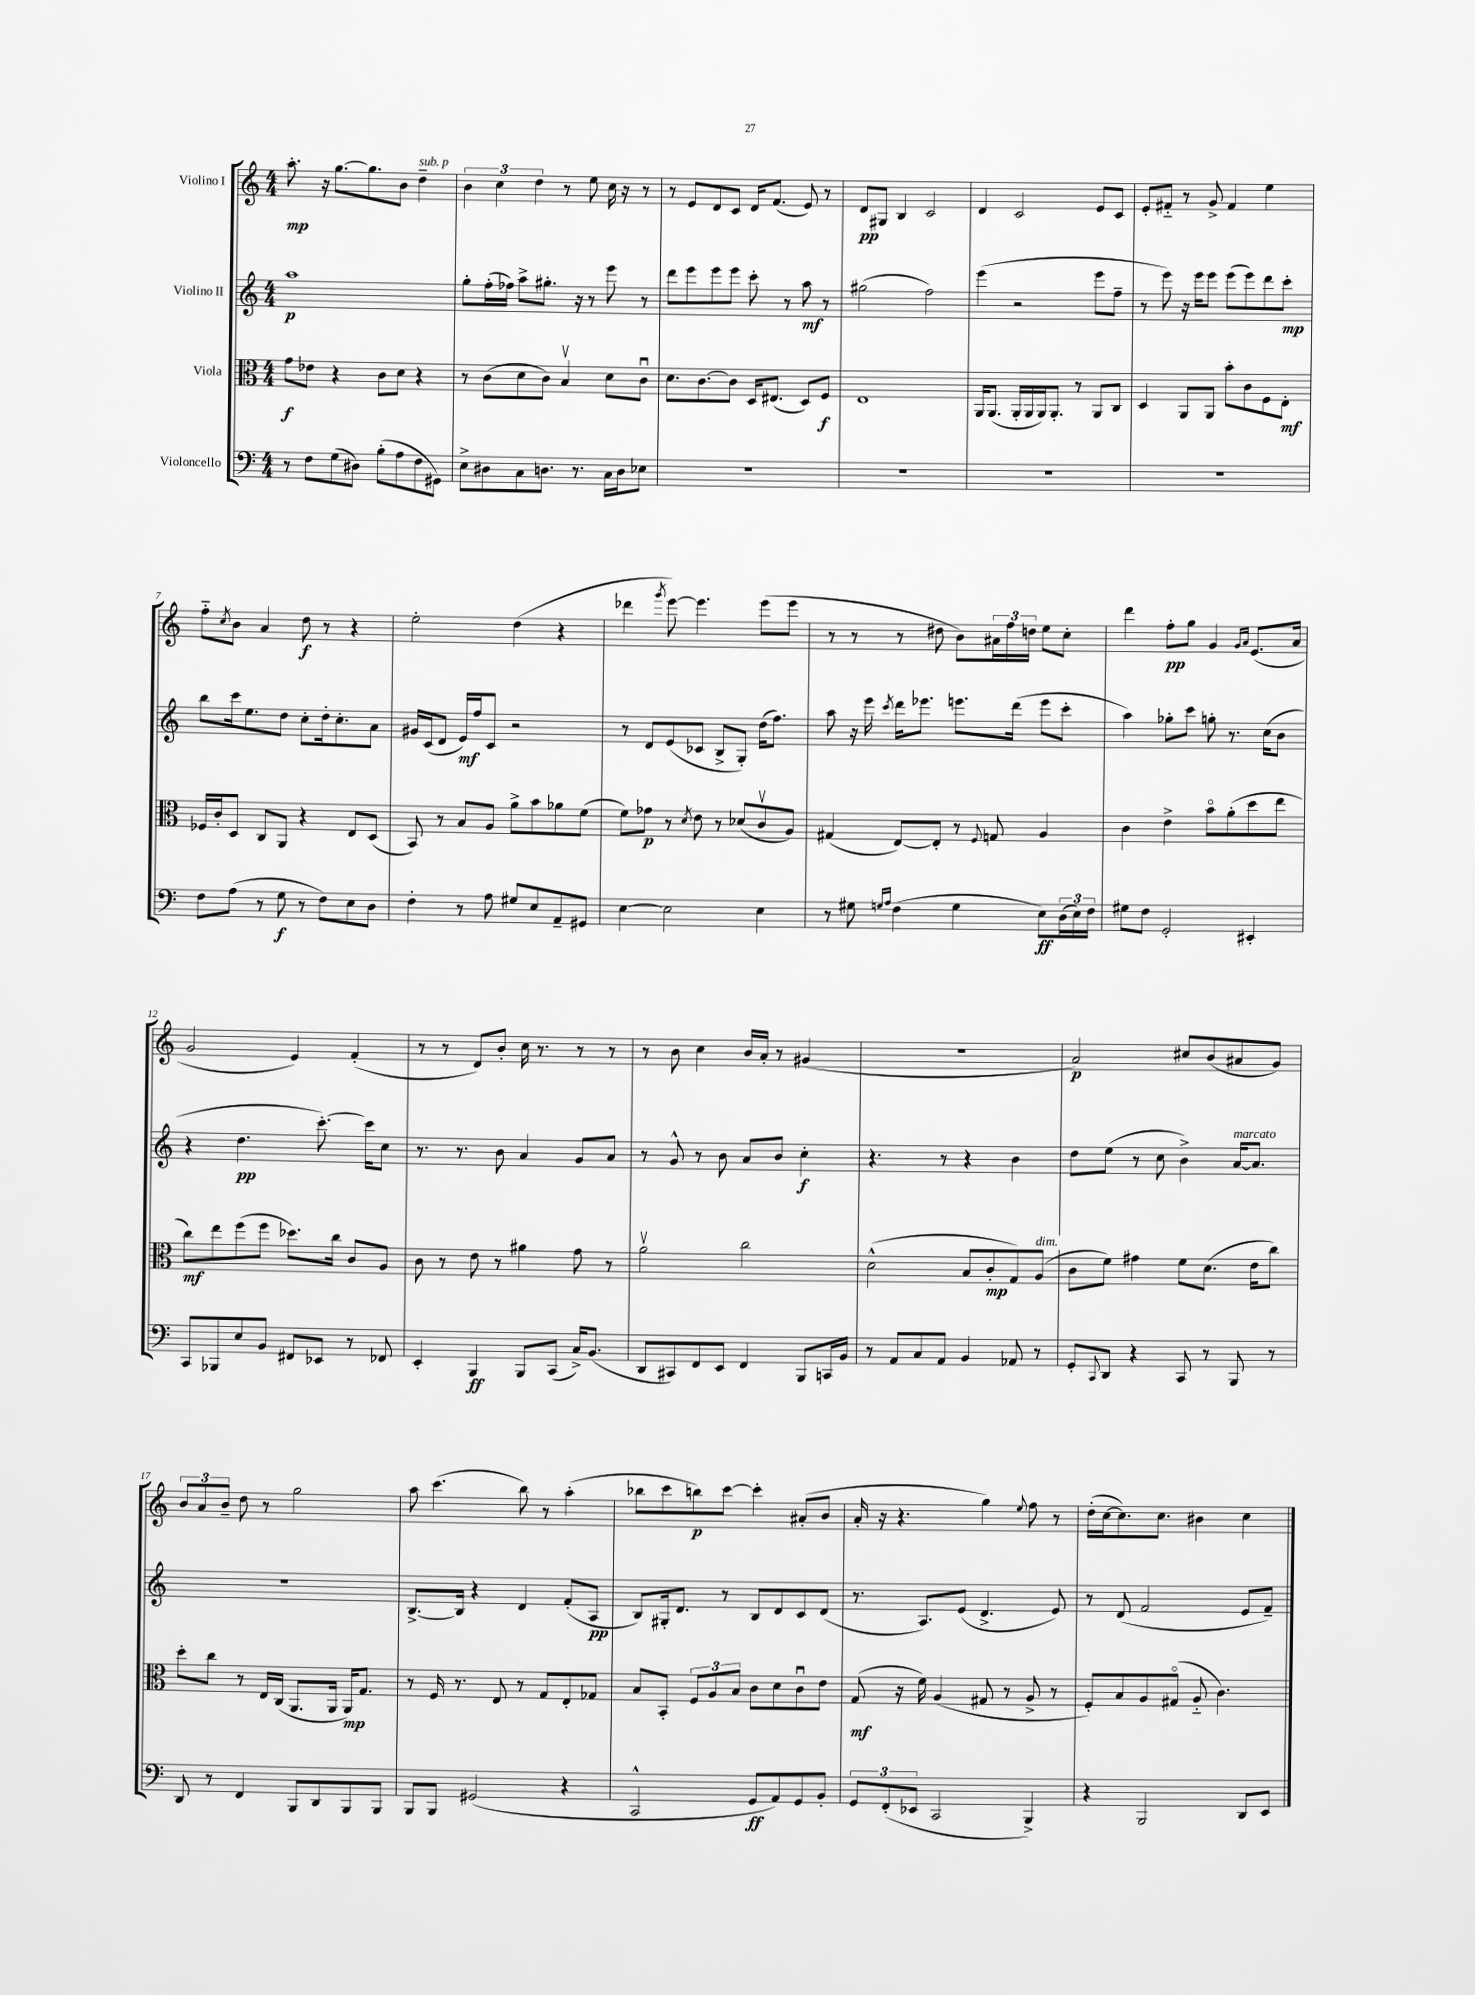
<<
\new StaffGroup <<
\new Staff = "s0" \with { instrumentName = "Violino I" } {
    \clef treble \key c \major \numericTimeSignature \time 4/4
    a''8.-.\mp r16 g''8.~ g''8. b'8 d''4--^\markup { \italic "sub. p" } |
    \tuplet 3/2 { b'4 c''4 d''4 } r8 e''8 c''16 r16 r8 |
    r8 e'8 d'8 c'8 d'16 f'8.( e'8) r8 |
    d'8\pp gis8 b4 c'2 |
    d'4 c'2 e'8 c'8 |
    e'8-. fis'8-_ r8 g'8-> fis'4 e''4 |
    f''8-_ \acciaccatura { c''8 } b'8 a'4 d''8\f r8 r4 |
    e''2-. d''4( r4 |
    des'''4 \acciaccatura { g'''8 } e'''8~) e'''4. e'''8( e'''8 |
    r8 r8 r8 dis''8 b'8) \tuplet 3/2 { ais'16 f''16 d''16 } e''8 c''8-. |
    d'''4 f''8-.\pp g''8 g'4 \grace { g'16 a'16 } e'8.( a'16 |
    g'2 e'4) f'4-.( |
    r8 r8 d'8) b'8-. c''16 r8. r8 r8 |
    r8 b'8 c''4 b'16 a'16-. r8 gis'4( |
    R1 |
    a'2\p) cis''8 b'8( ais'8 g'8) |
    \tuplet 3/2 { b'8 a'8 b'8-- } d''8 r8 g''2 |
    a''8 c'''4.( b''8) r8 a''4-.( |
    bes''8 c'''8 b''8\p) c'''8~ c'''4-. ais'8-.( b'8 |
    a'16-. r16 r4. g''4) \appoggiatura { e''8 } f''8 r8 |
    d''16-.( c''16~ c''8.) c''8. bis'4 c''4 \bar "|." |
}
\new Staff = "s1" \with { instrumentName = "Violino II" } {
    \clef treble \key c \major \numericTimeSignature \time 4/4
    a''1\p |
    g''8-. f''16-.( fes''16) a''8-> gis''8.-. r16 r8 e'''8 r8 |
    d'''8 e'''8 e'''8 e'''8 c'''8-. r8 a''8\mf r8 |
    gis''2( f''2) |
    e'''4( r2 e'''8 f''8-- |
    r8 e'''8) r16 e'''16 e'''8 e'''8( e'''8) d'''8 c'''8-.\mp |
    b''8 c'''16 e''8. d''8 c''8-. d''16-. c''8.-. a'8 |
    gis'16 c'16( d'8 e'16\mf) f''16 c'8 r2 |
    r8 d'8 e'8( ces'8 b8-> g8-.) d''16( f''8.) |
    a''8 r16 e'''16 \acciaccatura { c'''8 } d'''16 ees'''8. e'''8. d'''16( e'''8 c'''8-. |
    a''4) ges''8-. c'''8 g''8-. r8. c''16( b'8 |
    r4 d''4.\pp c'''8.~-.) c'''16 c''8 |
    r8. r8. b'8 a'4 g'8 a'8 |
    r8 g'8-^ r8 b'8 a'8 b'8 c''4-.\f |
    r4. r8 r4 b'4 |
    d''8 e''8( r8 c''8 b'4->) a'16~^\markup { \italic "marcato" } a'8. |
    R1 |
    b8.~-> b16 r4 d'4 f'8-.( a8\pp |
    b8) gis16-. d'8. r8 b8 d'8 c'8 d'8( |
    r8. a8.) e'8( d'4.-> e'8) |
    r8 d'8( f'2 e'8 f'8--) \bar "|." |
}
\new Staff = "s2" \with { instrumentName = "Viola" } {
    \clef alto \key c \major \numericTimeSignature \time 4/4
    g'8\f ees'8 r4 c'8 d'8 r4 |
    r8 c'8( d'8 c'8) b4\upbow d'8 c'8\downbow |
    d'8. c'8.~ c'8 d16 eis8.( d8) f8\f |
    e1 |
    a,16 a,8.( a,16-. a,16 a,16) a,8.-. r8 a,8 c8 |
    d4 a,8 a,8 b'8-. c'8 f8 e8-.\mf |
    fes16 c'16-. d8 c8 a,8 r4 e8 d8( |
    b,8) r8 b8 a8 a'8-> b'8 aes'8 f'8( |
    f'8) ges'8\p r8 \acciaccatura { d'8 } e'8 r8 des'8( c'8\upbow a8) |
    gis4( e8~) e8-. r8 \appoggiatura { f8 } g8 a4 |
    c'4 e'4-> b'8\flageolet a'8-.( d''8 e''8 |
    c''8\mf) e''8 f''8( f''8 des''8.) c''16 c'8 a8 |
    c'8 r8 e'8 r8 ais'4 g'8 r8 |
    a'2\upbow c''2 |
    d'2-^( b8 c'8-.\mp g8) a8^\markup { \italic "dim." }( |
    c'8 f'8) gis'4 f'8 d'8.( e'16 c''8) |
    d''8-. c''8 r8 e16 c16( a,8. a,16 a,16\mp) g8. |
    r8 f16 r8. e8 r8 g8 e8-. ges8 |
    b8 b,8-. \tuplet 3/2 { f8 a8 b8 } c'8 d'8 c'8\downbow e'8 |
    g8\mf( r16 f'16) a4( gis8 r8 a8-> r8 |
    f8-.) b8 a8 gis8\flageolet( a8-_ c'4.) \bar "|." |
}
\new Staff = "s3" \with { instrumentName = "Violoncello" } {
    \clef bass \key c \major \numericTimeSignature \time 4/4
    r8 f8 g8( dis8) b8-.( a8 f8 gis,8) |
    e8-> dis8 c8 d8. r8. c16 d16 ees8 |
    R1 |
    R1 |
    R1 |
    R1 |
    f8 a8( r8 g8\f r8 f8) e8 d8 |
    f4-. r8 a8 gis8 e8 a,8-- gis,8 |
    e4~ e2 e4 |
    r8 gis8 \grace { g16 a16 } f4( g4 e8\ff) \tuplet 3/2 { d16( e16) f16 } |
    gis8 f8 g,2-. eis,4-. |
    c,8 bes,,8 e8 b,8 fis,8 ees,8 r8 fes,8 |
    e,4-. b,,4\ff b,,8 c,8( c16->) b,8.( |
    d,8 cis,8) f,8 e,8 f,4 b,,8 c,16 b,16 |
    r8 a,8 c8 a,8 b,4 aes,8 r8 |
    g,8-. \appoggiatura { c,8 } d,8 r4 c,8 r8 b,,8 r8 |
    d,8 r8 f,4 b,,8 d,8 b,,8 b,,8 |
    b,,8 b,,8 gis,2( r4 |
    c,2-^ g,8\ff a,8) g,8 b,8-. |
    \tuplet 3/2 { g,8 f,8-.( ees,8 } c,2 b,,4->) |
    r4 b,,2 d,8 e,8 \bar "|." |
}
>>
>>
